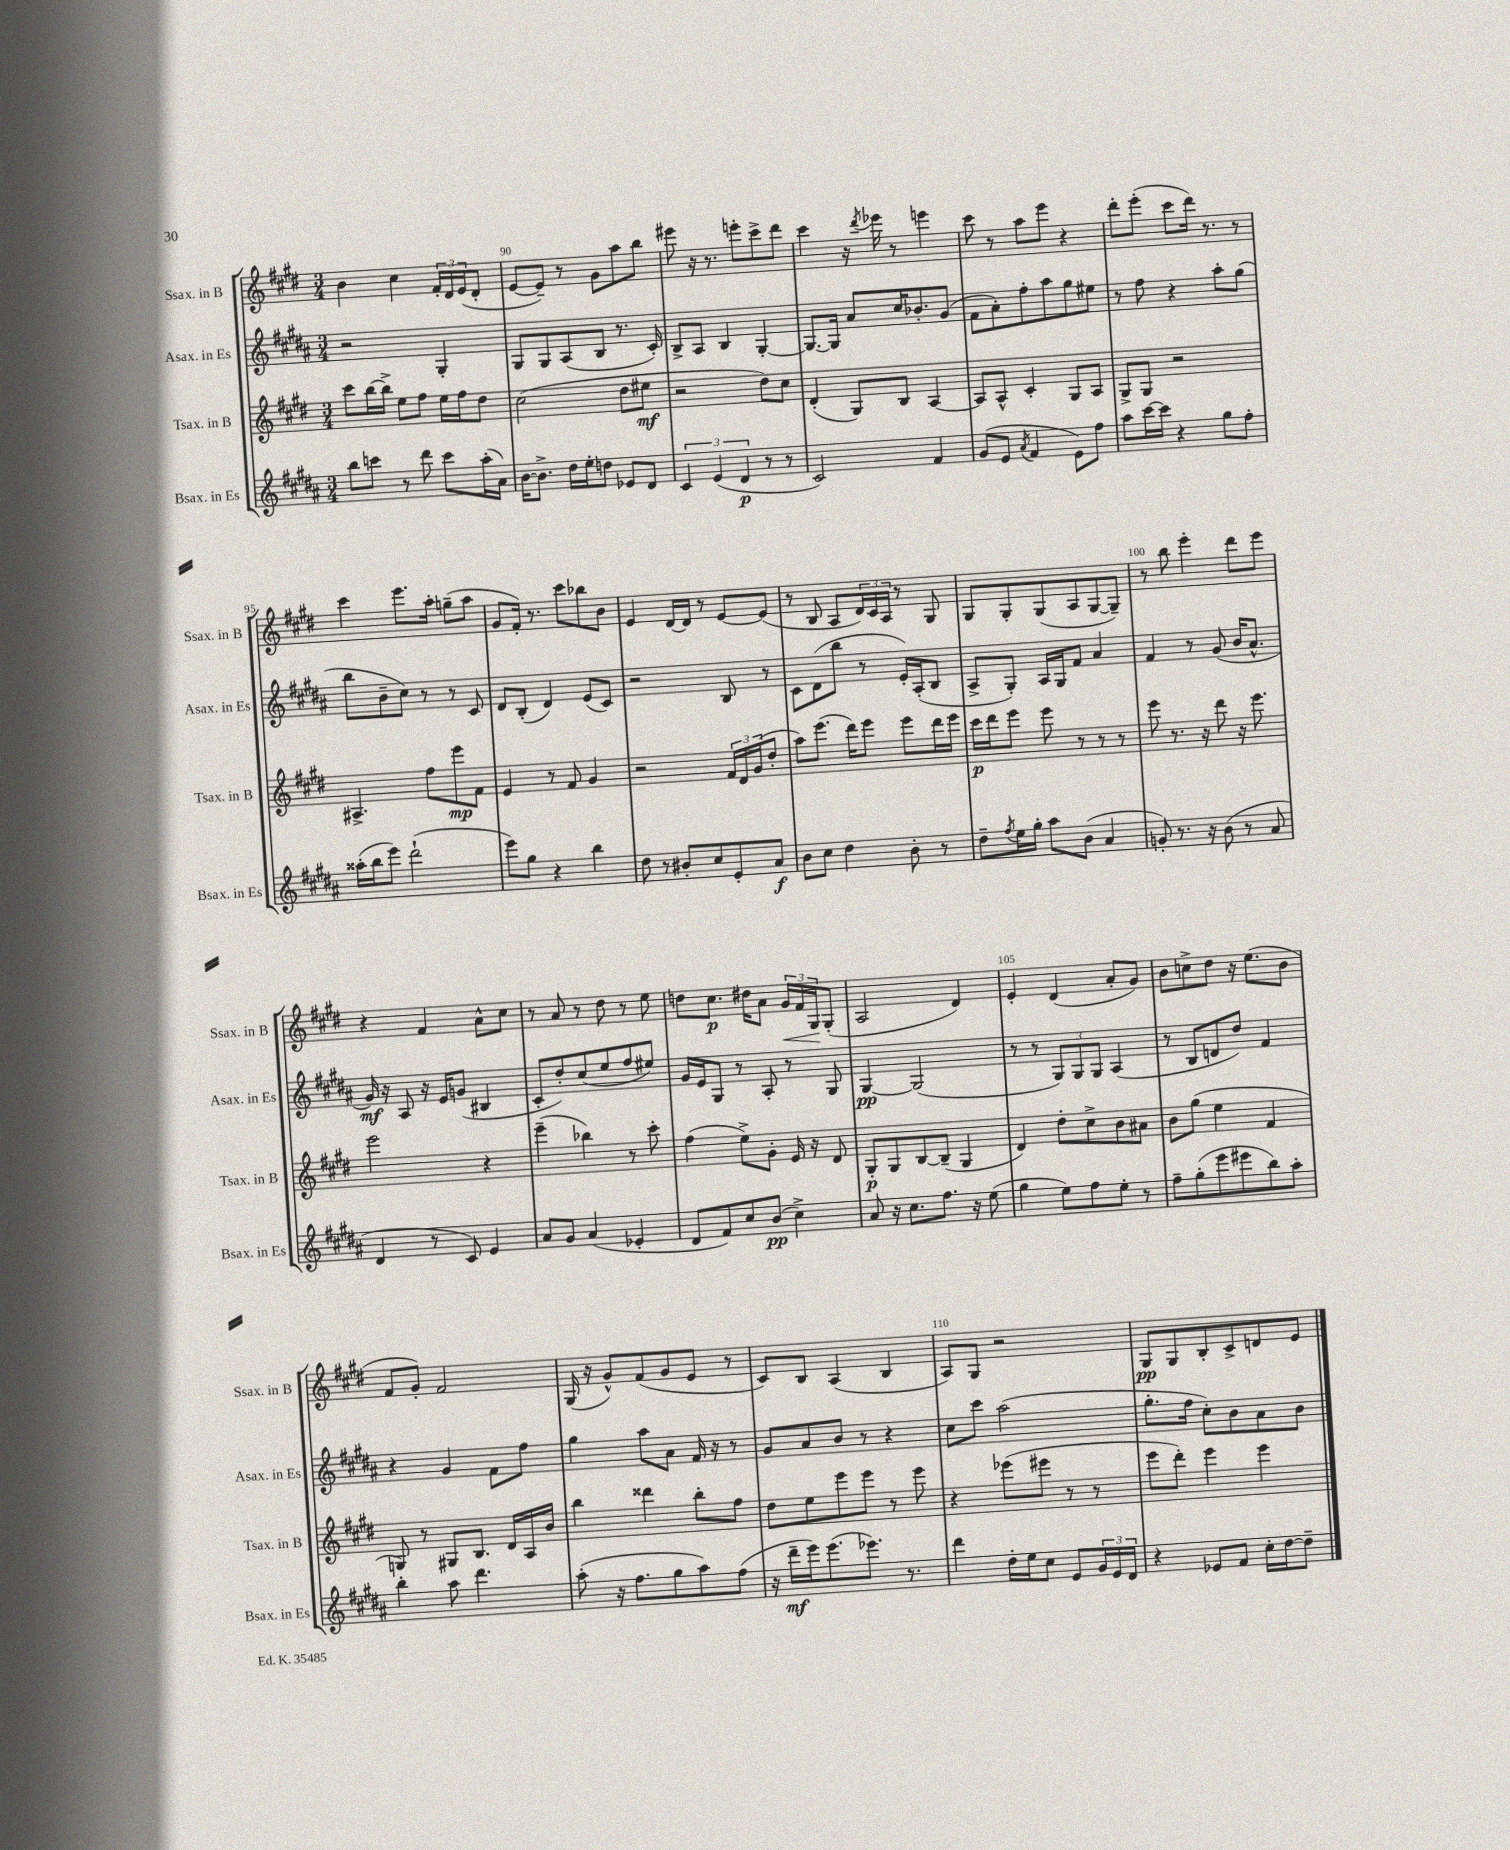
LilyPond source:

<<
\new StaffGroup <<
\new Staff = "s0" \with { instrumentName = "Ssax. in B" shortInstrumentName = "Ssax. in B" } {
    \clef treble \key e \major \numericTimeSignature \time 3/4
    b'4 cis''4 \tuplet 3/2 { fis'16-. dis'16 e'16( } dis'8-. |
    e'8~ e'8--) r8 gis'8 a''8 b''8 |
    eis'''8 r16 r8. e'''8-. cis'''8-> dis'''8 |
    cis'''4 r16 \acciaccatura { dis'''8 } ees'''16 r8 e'''4 |
    cis'''8 r8 a''8 e'''8 r4 |
    dis'''8-. e'''8-.( cis'''8 dis'''16) r8. r8 |
    cis'''4 e'''8. a''16-. g''8--( a''8 |
    gis'8 fis'16-.) r8. cis'''8 bes''8 b'8 |
    e'4 dis'16~ dis'16 r8 e'8~ e'8( |
    r8 b8 a8 \tuplet 3/2 { dis'16) cis'16 a16 } r8 gis8 |
    gis8 gis8-. gis8( a8 gis8~ gis8--) |
    r8 b''8 e'''4-. dis'''8 e'''8 |
    r4 fis'4 a'8-^ cis''8 |
    r8 a'8 r8 dis''8 r8 e''8 |
    d''8 cis''8.\p dis''16 a'8 \tuplet 3/2 { gis'16\< fis'16 gis16\! } gis8-.( |
    a2 dis'4) |
    e'4-. dis'4( a'8-. gis'8) |
    b'8 c''8-> dis''8 r16 e''8.( b'8 |
    fis'8 gis'8-.) fis'2 |
    gis16( r16 gis'8-^) fis'8( gis'8 e'8 r8 |
    cis'8) b8 a4( b4 |
    a8) gis8 r2 |
    gis8\pp gis8 b8-. cis'8-> d'8 e'8 \bar "|." |
}
\new Staff = "s1" \with { instrumentName = "Asax. in Es" shortInstrumentName = "Asax. in Es" } {
    \clef treble \key b \major \numericTimeSignature \time 3/4
    r2 gis4-. |
    gis8 gis8 ais8( b8 r8. cis'16-.) |
    b8-> ais8 b4 gis4~-. |
    gis8.~ gis16 ais'8 cis''16 bes'8.-. gis'8( |
    fis'8 ais'8-.) fis''8-. ais''8 gis''8 eis''8 |
    r8 fis''8 r4 ais''8-. gis''8( |
    b''8 b'8-- cis''8) r8 r8 cis'8 |
    dis'8 b8-.( dis'4) e'8( cis'8) |
    r2 b8 r8 |
    cis'8 dis'8( b''8 r8 e'16-.) ais16-.( b8 |
    ais8-> gis8-.) ais16 gis16 fis'8 ais'4 |
    fis'4 r8 gis'8( b'16 ais'8.-^ |
    gis'16\mf) r16 ais8 r16 e'16 g'8( bis4 |
    cis'8-. dis''8-.) cis''8( e''8 fis''8 eis''8) |
    gis'16 e'16 gis8 r8 ais8-. r8 gis8 |
    gis4~\pp gis2( |
    r8 r8 \tuplet 3/2 { gis8) gis8 gis8 } ais4( |
    r8 b8 d'8 dis''8) fis'4 |
    r4 gis'4 fis'8 fis''8 |
    gis''4 ais''8 ais'8 fis'16 r16 r8 |
    gis'8 ais'8 b'8 r8 r4 |
    cis''8 cis'''8 ais''2( |
    gis''8.-. fis''16 cis''8-.) b'8 ais'8 b'8 \bar "|." |
}
\new Staff = "s2" \with { instrumentName = "Tsax. in B" shortInstrumentName = "Tsax. in B" } {
    \clef treble \key e \major \numericTimeSignature \time 3/4
    cis'''8 b''16~ b''16-> e''8 fis''8 e''16 fis''16 dis''8 |
    cis''2( dis''8 eis''8\mf |
    r2 dis''8) cis''8 |
    dis'4-.( gis8) b8 a4~ |
    a8 a8-^ cis'4-. gis8 a8 |
    gis8-> gis8 r2 |
    ais4.-> fis''8 e'''8\mp fis'8 |
    e'4 r8 fis'8 gis'4 |
    r2 \tuplet 3/2 { fis'16 dis'16 gis'16( } dis''8-. |
    a''8) e'''8.( dis'''16) e'''8 e'''8 dis'''16 e'''16 |
    cis'''16\p dis'''16 e'''8 e'''8 r8 r8 r8 |
    e'''8 r8. r16 dis'''8 r16 e'''8. |
    e'''2 r4 |
    e'''4--( bes''4) r8 cis'''8-. |
    fis''4( e''8->) gis'8-. e'16 r16 dis'8 |
    gis8-.\p gis8 b8~ b8--( gis4 |
    dis'4) dis''8-. cis''8-> b'8 ais'8 |
    b'8 gis''8( e''4 fis'4 |
    g8) r8 gis8 b8. dis'16 a16 b'16 |
    b''4 disis'''4 b''8-. fis''8 |
    dis''8 e''8 e'''8 e'''8 r8 e'''8 |
    r4 ees'''8( eis'''8 r8 r8 |
    e'''8 dis'''8-.) e'''4 e'''4 \bar "|." |
}
\new Staff = "s3" \with { instrumentName = "Bsax. in Es" shortInstrumentName = "Bsax. in Es" } {
    \clef treble \key b \major \numericTimeSignature \time 3/4
    b''8 c'''8 r8 dis'''8 c'''8 ais''16-.( ais'16) |
    b'16~ b'8.-> dis''16 e''16-. d''8 ees'8 dis'8 |
    \tuplet 3/2 { cis'4 e'4( dis'4\p } r8 r8 |
    cis'2) fis'4 |
    gis'8( e'8 \acciaccatura { ais'8 } fis'4 e'8) fis''8 |
    ais''8 cis'''16~ cis'''16 r4 gis''8 fis''8-. |
    aisis''16-.( b''16 e'''8) dis'''2-!( |
    e'''8) gis''8 r4 b''4 |
    dis''8 r8 bis'8-. cis''8 e'8-. ais'8\f |
    b'8 cis''8 dis''4 b'8-. r8 |
    dis''8-- \acciaccatura { fis''8 } e''16 gis''16-. ais''8 b'8( ais'4 |
    g'8-.) r8. r16 b'8( r8 ais'8 |
    dis'4 r8 cis'8) e'4 |
    ais'8 gis'8 ais'4( ees'4-. |
    dis'8 fis'8) cis''8 b'8\pp( cis''4->) |
    ais'8 r16 cis''8. fis''8. r16 e''8( |
    gis''4 e''8) fis''8 e''8-. r8 |
    fis''8-- gis''8-.( e'''8 eis'''8 b''8) ais''8-. |
    b''4-. ais''8 dis'''4. |
    ais''8-.( r16 fis''8. gis''8 ais''8) fis''8( |
    r16 dis'''16--\mf e'''16) e'''8.( ees'''8.) r8. |
    dis'''4 dis''16-. e''16 cis''8 e'8 \tuplet 3/2 { gis'16 e'16 dis'16 } |
    r4 ees'8 fis'8 cis''16-. dis''16~ dis''8-- \bar "|." |
}
>>
>>
\layout { \context { \Score currentBarNumber = #89 \override BarNumber.break-visibility = ##(#f #t #t) barNumberVisibility = #(every-nth-bar-number-visible 5) } }
